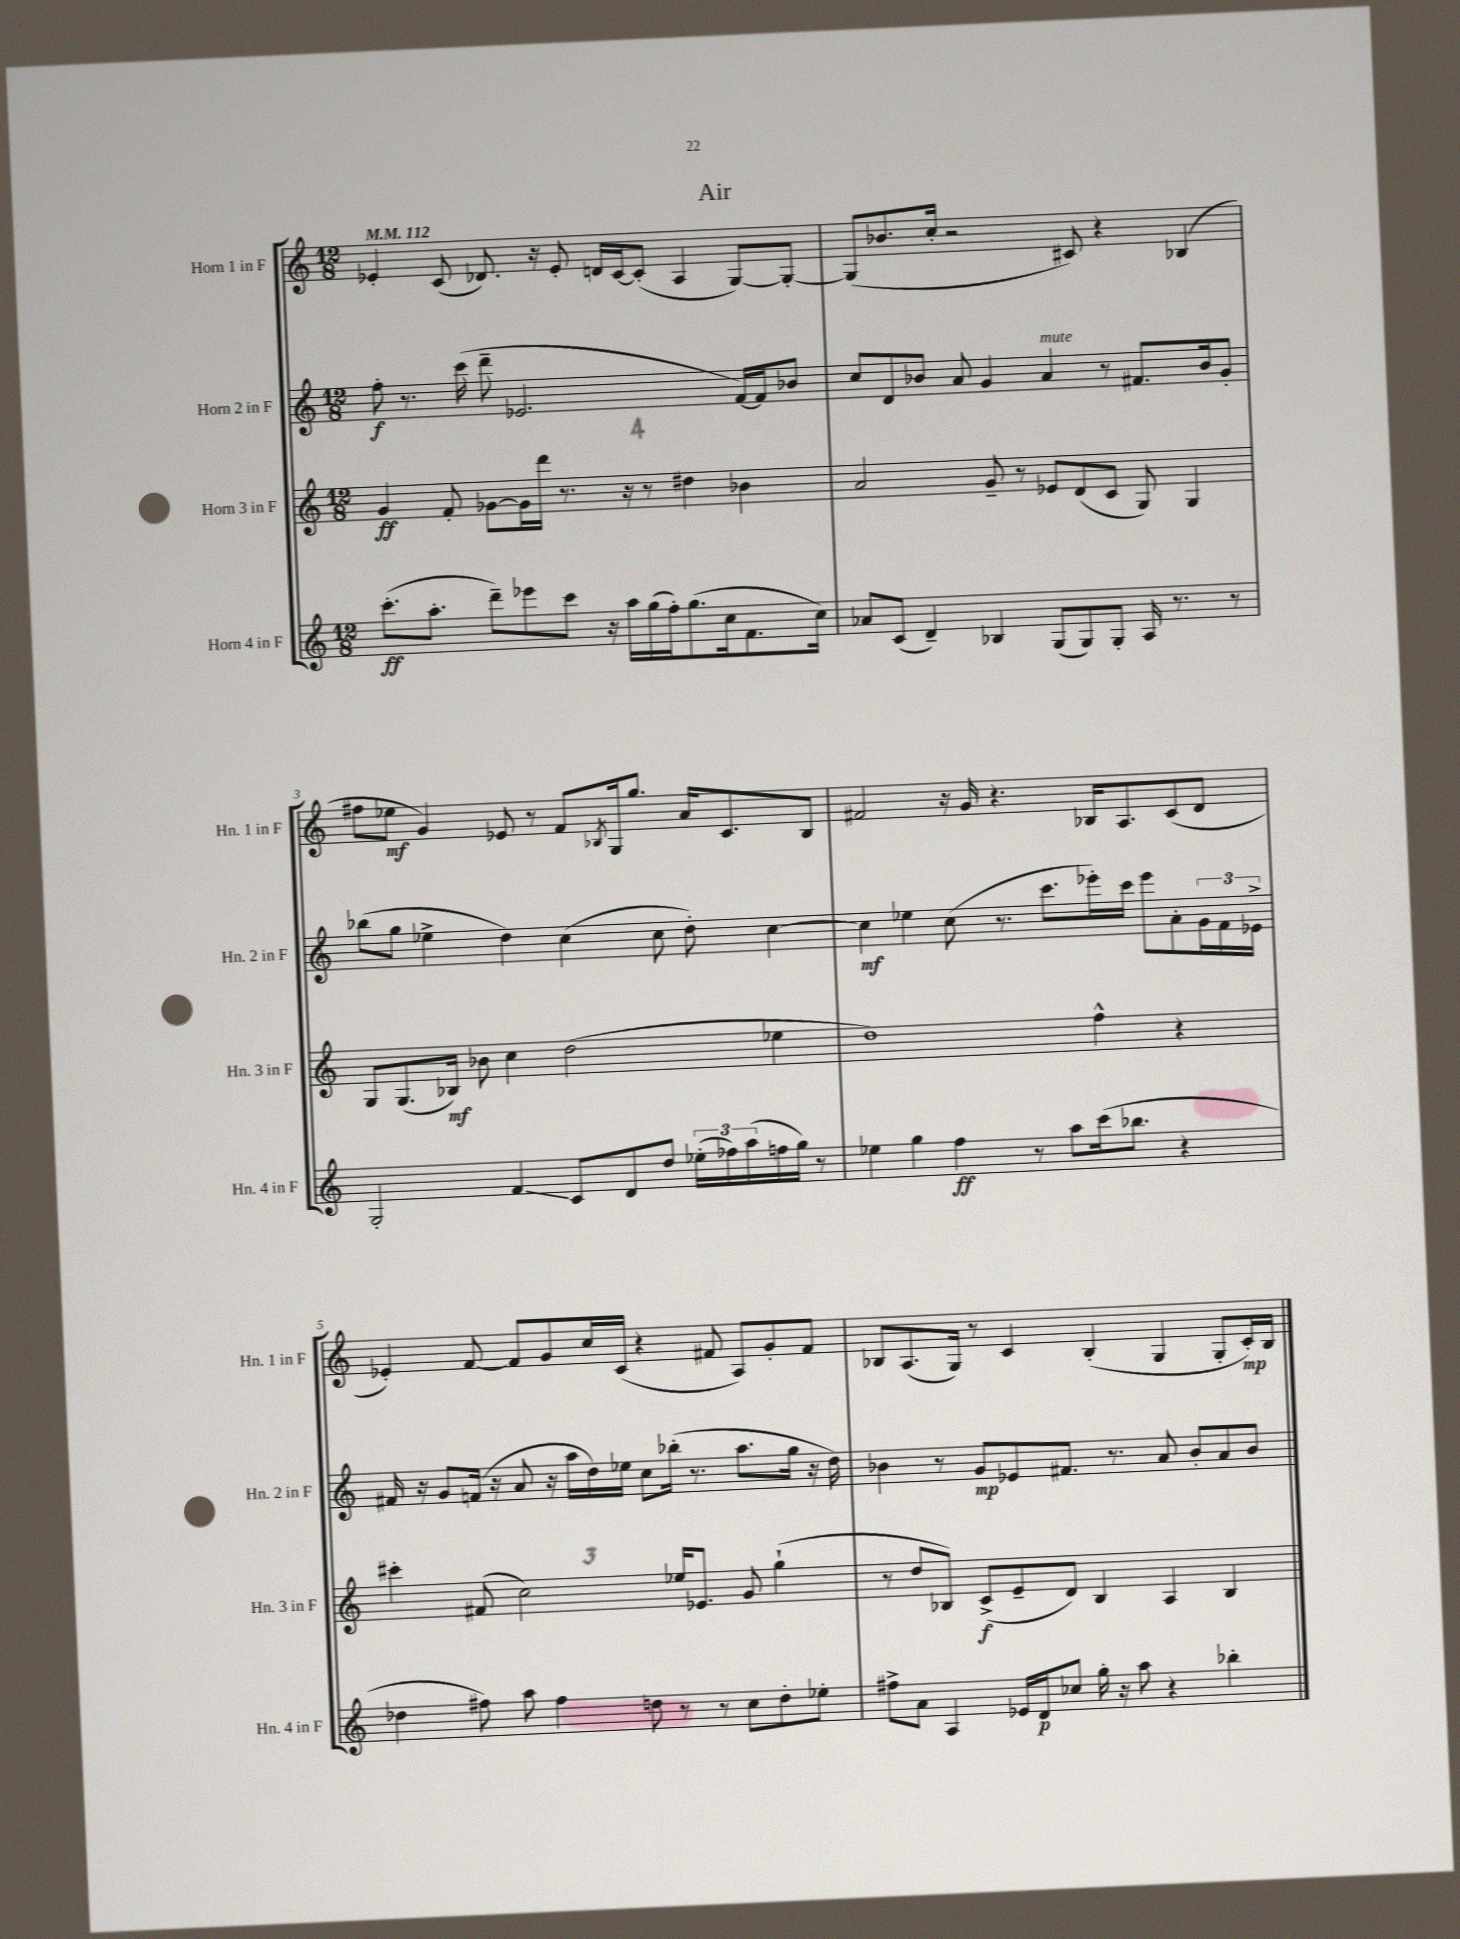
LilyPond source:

\header { title = "Air" }
<<
\new StaffGroup <<
\new Staff = "s0" \with { instrumentName = "Horn 1 in F" shortInstrumentName = "Hn. 1 in F" } {
    \clef treble \key c \major \numericTimeSignature \time 12/8 \tempo 4 = 112
    ees'4-. c'8( des'8.) r16 ees'8-. d'16 c'16~ c'8-.( a4 g8~) g8~-. |
    g8( bes'8. c''16-. r2 cis'8) r4 bes4( |
    fis''8 ees''8\mf g'4) ees'8 r8 f'8 \acciaccatura { bes8 } g16 g''8. a'16 c'8. bes8 |
    fis'2 r16 g'16 r4. bes16 a8. c'8( d'8 |
    ees'4-.) f'8~ f'8 g'8 c''16 c'16( r4 fis'8 a8) g'8-. fis'8 |
    bes8 a8.( g16) r8 c'4 bes4-.( g4 g8-. c'16-.\mp) bes16 \bar "|." |
}
\new Staff = "s1" \with { instrumentName = "Horn 2 in F" shortInstrumentName = "Hn. 2 in F" } {
    \clef treble \key c \major \numericTimeSignature \time 12/8
    f''8-.\f r8. c'''16( d'''8-- ees'2. f'16~) f'16 bes'8 |
    c''8 d'8 bes'8 a'8 g'4 a'4^\markup { \italic "mute" } r8 fis'8. bes'16 g'8-. |
    bes''8( g''8 ees''4-> d''4) c''4( c''8 d''8-.) c''4~ |
    c''4\mf ees''4 c''8( r8. c'''8. ees'''16-.) c'''16 ees'''8 a'8-. \tuplet 3/2 { g'16 f'16 ees'16-> } |
    fis'16 r16 g'8 f'16( r16 a'8 r16 a''16 d''16) ees''16 c''8 bes''16-.( r8. a''8. g''16 r16 d''16) |
    bes'4 r8 g'8\mp ees'8 fis'8. r8. a'8 bes'8-. a'8 bes'8 \bar "|." |
}
\new Staff = "s2" \with { instrumentName = "Horn 3 in F" shortInstrumentName = "Hn. 3 in F" } {
    \clef treble \key c \major \numericTimeSignature \time 12/8
    g'4\ff f'8-. ges'8~ ges'16 d'''16 r8. r16 r8 dis''4 bes'4 |
    a'2 g'8-- r8 ees'8 d'8( c'8 g8) g4 |
    g8 g8.( bes16\mf) bes'8 c''4 d''2( ees''4 |
    d''1) f''4-^ r4 |
    cis'''4-. fis'8( c''2) ees''16 ees'8. g'8 g''4-!( |
    r8 d''8 bes8) c'8->\f( e'8-- d'8) bes4 a4 bes4 \bar "|." |
}
\new Staff = "s3" \with { instrumentName = "Horn 4 in F" shortInstrumentName = "Hn. 4 in F" } {
    \clef treble \key c \major \numericTimeSignature \time 12/8
    c'''8.-.\ff( a''8.-. d'''8--) ees'''8 c'''8 r16 a''16 g''16( f''16-.) g''8.( c''16 f'8. c''16) |
    aes'8 c'8( d'4--) bes4 g8( g8) g8-. a16 r8. r8 |
    g2-. f'4\glissando c'8 d'8 d''8 \tuplet 3/2 { ees''16-.( fes''16) a''16( } f''16 g''16) r8 |
    ees''4 g''4 f''4\ff r8 a''8 c'''16( bes''8. r4 |
    des''4 fis''8) a''8 fis''4 d''8 r8 r8 c''8 d''8-. ees''8-. |
    fis''8-> a'8 a4 ees'16 d'16\p ces''8 g''16-. r16 a''8 r4 bes''4-. \bar "|." |
}
>>
>>
